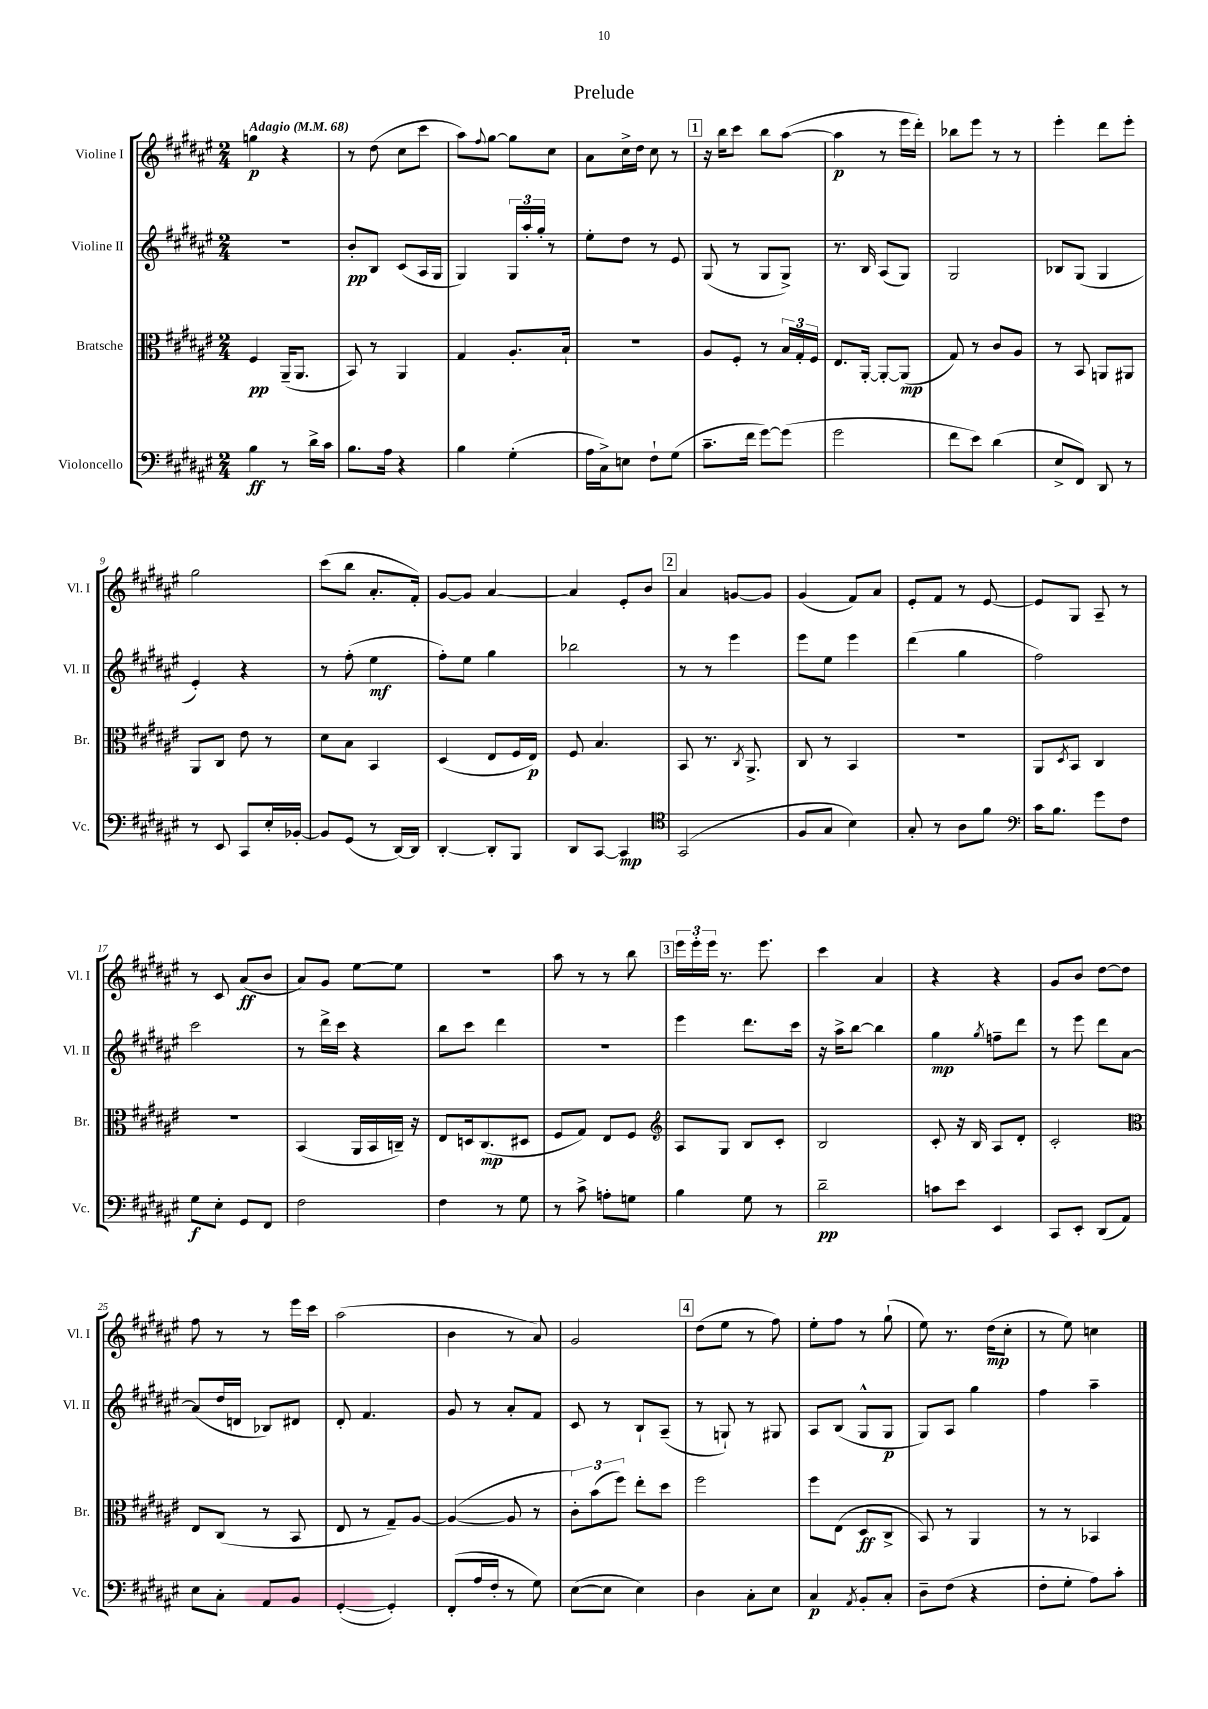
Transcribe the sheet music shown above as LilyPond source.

\header { title = "Prelude" }
<<
\new StaffGroup <<
\new Staff = "s0" \with { instrumentName = "Violine I" shortInstrumentName = "Vl. I" } {
    \clef treble \key fis \major \numericTimeSignature \time 2/4 \tempo "Adagio" 4 = 68
    g''4\p r4 |
    r8 dis''8( cis''8 cis'''8 |
    ais''8) \appoggiatura { fis''8 } gis''8~ gis''8 cis''8 |
    ais'8 cis''16-> dis''16 cis''8 r8 |
    \mark \markup { \box "1" } r16 b''16 cis'''8 b''8 ais''8~( |
    ais''4\p r8 eis'''16 dis'''16-.) |
    bes''8 eis'''8 r8 r8 |
    eis'''4-. dis'''8 eis'''8-. |
    gis''2 |
    cis'''8( b''8 ais'8.-. fis'16-.) |
    gis'8~ gis'8 ais'4~ |
    ais'4 eis'8-. b'8 |
    \mark \markup { \box "2" } ais'4 g'8~ g'8 |
    gis'4( fis'8) ais'8 |
    eis'8-. fis'8 r8 eis'8~ |
    eis'8 gis8 ais8-- r8 |
    r8 cis'8 ais'8\ff( b'8 |
    ais'8) gis'8 eis''8~ eis''8 |
    r2 |
    ais''8 r8 r8 b''8 |
    \mark \markup { \box "3" } \tuplet 3/2 { eis'''16 eis'''16-. eis'''16 } r8. eis'''8. |
    cis'''4 ais'4 |
    r4 r4 |
    gis'8 b'8 dis''8~ dis''8 |
    fis''8 r8 r8 eis'''16 cis'''16 |
    ais''2( |
    b'4 r8 ais'8) |
    gis'2 |
    \mark \markup { \box "4" } dis''8( eis''8 r8 fis''8) |
    eis''8-. fis''8 r8 gis''8-!( |
    eis''8) r8. dis''16\mp( cis''8-. |
    r8 eis''8) c''4 \bar "|." |
}
\new Staff = "s1" \with { instrumentName = "Violine II" shortInstrumentName = "Vl. II" } {
    \clef treble \key fis \major \numericTimeSignature \time 2/4
    r2 |
    b'8-.\pp b8 cis'8( ais16 gis16 |
    gis4) \tuplet 3/2 { gis16 ais''16-. gis''16-. } r8 |
    eis''8-. dis''8 r8 eis'8 |
    \mark \markup { \box "1" } gis8( r8 gis8 gis8->) |
    r8. b16 ais8( gis8) |
    gis2 |
    bes8 gis8( gis4 |
    eis'4-.) r4 |
    r8 fis''8-.( eis''4\mf |
    fis''8-.) eis''8 gis''4 |
    bes''2 |
    \mark \markup { \box "2" } r8 r8 eis'''4 |
    eis'''8 eis''8 eis'''4 |
    dis'''4( gis''4 |
    fis''2) |
    cis'''2 |
    r8 dis'''16-> cis'''16 r4 |
    b''8 cis'''8 dis'''4 |
    R2 |
    \mark \markup { \box "3" } eis'''4 dis'''8. cis'''16 |
    r16 ais''16-> b''8~ b''4 |
    gis''4\mp \acciaccatura { gis''8 } f''8-- dis'''8 |
    r8 eis'''8 dis'''8 ais'8~ |
    ais'8( dis''16 d'16 bes8) dis'8 |
    dis'8-. fis'4. |
    gis'8 r8 ais'8-. fis'8 |
    cis'8 r8 b8-! ais8--( |
    \mark \markup { \box "4" } r8 g8-!) r8 gis8 |
    ais8 b8( gis8-^ gis8\p |
    gis8) ais8 gis''4 |
    fis''4 ais''4-- \bar "|." |
}
\new Staff = "s2" \with { instrumentName = "Bratsche" shortInstrumentName = "Br." } {
    \clef alto \key fis \major \numericTimeSignature \time 2/4
    fis4\pp ais,16--( ais,8. |
    b,8) r8 ais,4 |
    gis4 ais8.-. b16-! |
    r2 |
    \mark \markup { \box "1" } ais8 fis8-. r8 \tuplet 3/2 { b16 gis16-. fis16 } |
    eis8. ais,16~-. ais,8~-. ais,8\mp( |
    gis8) r8 cis'8 ais8 |
    r8 b,8 a,8 ais,8 |
    ais,8 cis8 eis'8 r8 |
    dis'8 b8 b,4 |
    dis4( eis8 fis16 eis16\p) |
    fis8 b4. |
    \mark \markup { \box "2" } b,8 r8. \acciaccatura { cis8 } ais,8.-> |
    cis8 r8 b,4 |
    R2 |
    ais,8 \acciaccatura { dis8 } b,8 cis4 |
    R2 |
    b,4( ais,16 b,16 c16--) r16 |
    eis8 d16 cis8.\mp( dis8 |
    fis8 gis8) eis8 fis8 |
    \mark \markup { \box "3" } \clef treble ais8 gis8 b8 cis'8-. |
    b2 |
    cis'8-. r16 b16 ais8 dis'8-. |
    cis'2-. |
    \clef alto eis8 cis8( r8 b,8 |
    eis8 r8 gis8--) ais8~ |
    ais4~( ais8 r8 |
    \tuplet 3/2 { cis'8-.) b'8( fis''8) } eis''8-. dis''8 |
    \mark \markup { \box "4" } fis''2 |
    fis''8 eis8( dis8\ff cis8-> |
    b,8) r8 ais,4 |
    r8 r8 bes,4 \bar "|." |
}
\new Staff = "s3" \with { instrumentName = "Violoncello" shortInstrumentName = "Vc." } {
    \clef bass \key fis \major \numericTimeSignature \time 2/4
    b4\ff r8 dis'16-> cis'16 |
    b8. ais16 r4 |
    b4 gis4-.( |
    ais16 cis16->) e8 fis8-! gis8( |
    \mark \markup { \box "1" } cis'8.-- fis'16 gis'8~) gis'8( |
    gis'2 |
    fis'8 eis'8) dis'4( |
    eis8-> fis,8) dis,8 r8 |
    r8 eis,8 cis,8 eis16-. bes,16~-. |
    bes,8 gis,8( r8 dis,16~) dis,16 |
    dis,4~-. dis,8-. b,,8 |
    dis,8 cis,8~ cis,4\mp |
    \mark \markup { \box "2" } \clef tenor gis,2( |
    fis8 gis8 b4) |
    gis8-. r8 ais8 fis'8 |
    \clef bass cis'16 b8. gis'8 fis8 |
    gis8\f eis8-. gis,8 fis,8 |
    fis2 |
    fis4 r8 gis8 |
    r8 cis'8-> a8-. g8 |
    \mark \markup { \box "3" } b4 gis8 r8 |
    dis'2--\pp |
    c'8 eis'8 eis,4 |
    cis,8 eis,8-. dis,8( ais,8) |
    eis8 cis8-. ais,8 b,8 |
    gis,4~-.( gis,4-.) |
    fis,8-.( ais16 fis16-. r8 gis8) |
    eis8~( eis8 eis4) |
    \mark \markup { \box "4" } dis4 cis8-. eis8 |
    cis4\p \acciaccatura { ais,8 } b,8-. cis8-. |
    dis8-- fis8( r4 |
    fis8-. gis8-. ais8) cis'8-. \bar "|." |
}
>>
>>
